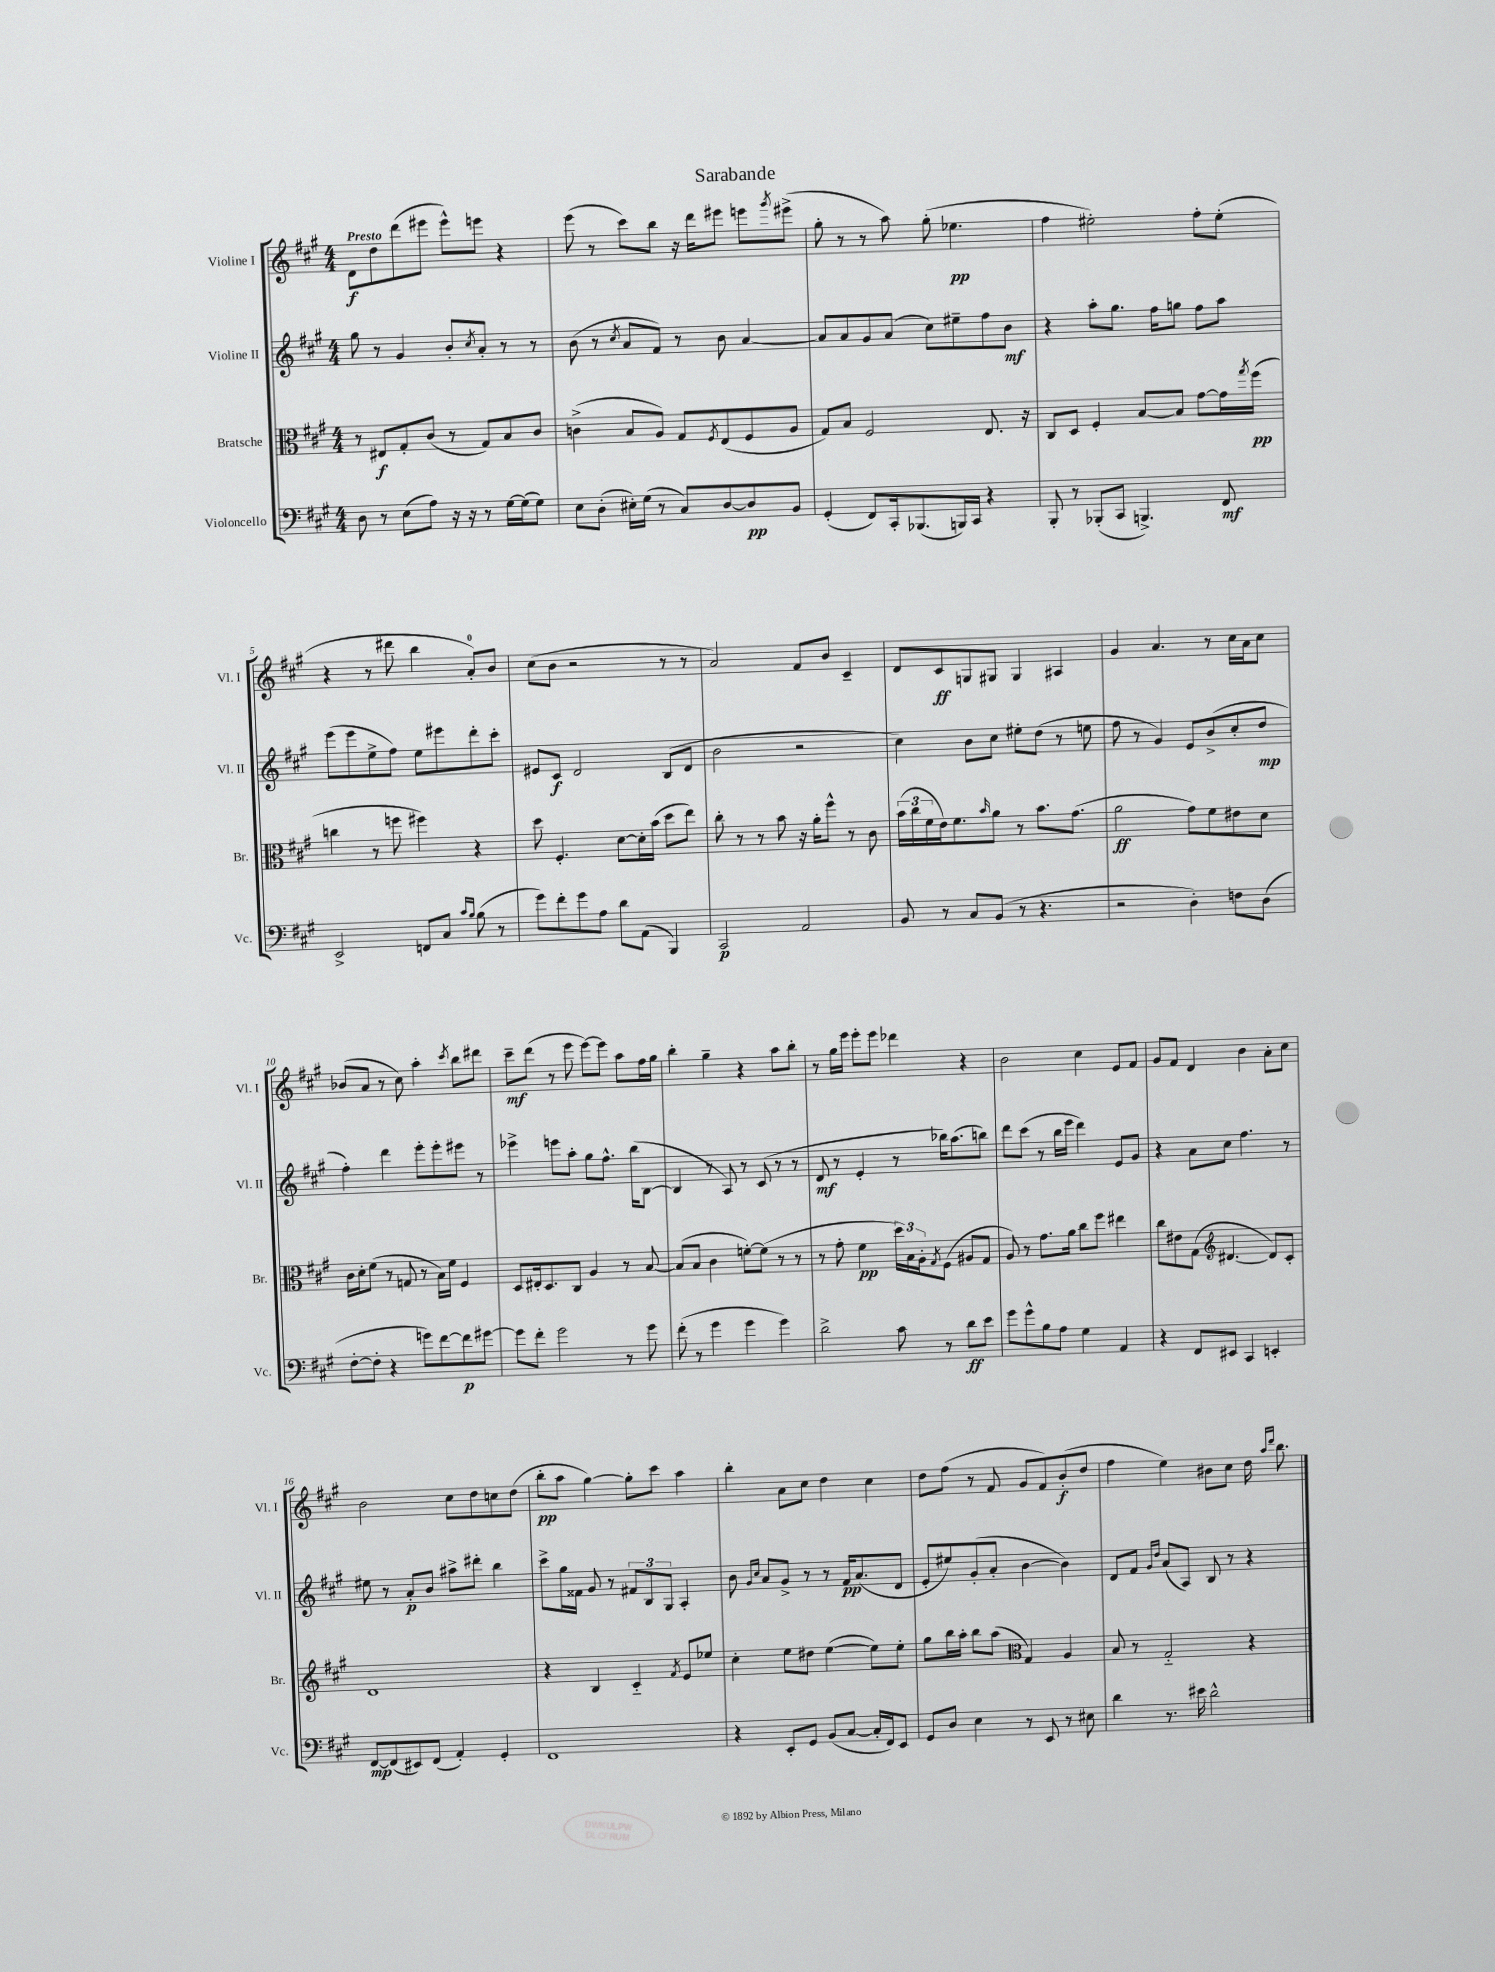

**kern	**kern	**kern	**kern
*staff4	*staff3	*staff2	*staff1
*clefF4	*clefC3	*clefG2	*clefG2
*k[f#c#g#]	*k[f#c#g#]	*k[f#c#g#]	*k[f#c#g#]
*M4/4	*M4/4	*M4/4	*M4/4
8D\	8r	8gg#\	8d\L
8r	8E#/L	8r	8dd\
(8E\L	8G#'/	4g#/	(8ddd\
8A\J)	(8c#/J	.	8eee#\J
16r	8r	8b'/L	8eee#^^\L)
16r	.	.	.
.	.	8qcc#/	.
8r	8G#/L)	8a'/J	8eee\J
[16G#\LL	8B/	8r	4r
(16G#\]J	.	.	.
8G#\J)	8c#/J	8r	.
=	=	=	=
8E\L	(4c^\	(8b\	(8eee\
(8D'\J	.	8r	8r
.	.	8qcc#/	.
16E#'\LL)	8B/L	8a/L	8ccc#\L)
(16G#\JJ	.	.	.
8r	8A/J)	8f#/J)	8bb\J
8C#/L)	8G#/L	8r	16r
.	.	.	16ddd\LK
.	8qF#/	.	.
[8D/	(8E/	8b\	8eee#\J
8D/]	8F#/	[4a/	8eee\L
.	.	.	8qggg#/
8BB/J	8A/J	.	(8eee#^\J
=	=	=	=
(4GG#'/	8G#/L)	8a/]L	8gg#'\
.	8B/J	8a/	8r
8FF#/L)	2F#/	8g#/	8r
16CC#'/k	.	(8a/J	8aa\)
(8.BBB-/	.	.	.
.	.	8cc#\L)	(8gg#'\
16BBB/L)	.	8ee#~\	4.ee-\
16CC#/JJ	.	.	.
4r	8.E/	8ff#\	.
.	.	8b\J	.
.	16r	.	.
=	=	=	=
8BBB'/	8C#/L	4r	4ff#\
8r	8D/J	.	.
(8BBB-'/L	4F#'/	8aa'\L	2ee#'\)
8CC#/J	.	8.gg#\J	.
4.BBB^/)	[8B/L	.	.
.	.	16ff#\LK	.
.	8B/]J	8gg\J	.
.	[8g#\L	8ff#\L	8ff#'\L
8FF#/	16g#\]L	8aa\J	(8ee#'\J
.	8qgg#/	.	.
.	(16ff#\JJ	.	.
=	=	=	=
2EE^/	4cc\	(8eee\L	4r
.	.	8eee\	.
.	8r	8ee^\	8r
.	8ff\	8ff#\J)	8ddd#\
8FF/L	4ff#\)	8ee\L	4bb\
8C#/J	.	8eee#\	.
16qqc#/LL	.	.	.
16qqB/JJ	.	.	.
(8B\	4r	8ddd'\	8a'/L)
8r	.	8ccc#'\J	8b/J
=	=	=	=
8g#\L)	8dd\	8e#/L	(8cc#\L
8f#'\	4.F#'/	8c#/J	8b\J
8g#\	.	2d/	2r
8A\J	.	.	.
8d\L	[8d\L	.	.
(8AA\J	16d'\]L	.	.
.	(16b\JJ	.	.
4BBB/)	8dd\L	(8B/L	8r
.	8ee\J)	8d/J	8r
=	=	=	=
2CC#/	8cc#'\	2b\	2a/)
.	8r	.	.
.	8r	.	.
.	8b\	.	.
2AA/	16r	2r	8f#/L
.	16a'\LK	.	.
.	8ff#^^\J	.	8b/J
.	8r	.	4c#~/
.	8c#\	.	.
=	=	=	=
8BB/	(24b\LL	4cc#\)	8d/L
.	24cc#\	.	.
.	24f#\	.	.
8r	16e\J)	.	8c#/
.	8.f#\	.	.
8C#/L	.	8b\L	8G/
.	16qqb/	.	.
(8BB/J	8a\J	8cc#\J	8G#/J
8r	8r	8ee#'\L	4G#/
4.r	8.b\L	(8dd\J	.
.	.	8r	4A#/
.	(8.g#\J	.	.
.	.	8ee\	.
=	=	=	=
2r	2a\	8ff#\	4g#/
.	.	8r	.
.	.	4g#/)	4.a/
4D'\)	8g#\L)	8e/L	.
.	8f#\	(8b^/	8r
8F\L	8e#\	8cc#'/	16cc#\LL
.	.	.	16a\J
(8D\J	8d\J	8dd/J	8cc#\J
=	=	=	=
[8F#'\L	16c#\LL	4ff#'\)	(8b-/L
.	16d'\J	.	.
8F#'\]J	(8f#\J	.	8a/J
4r	8r	4ddd\	8r
.	8G/	.	8cc#\)
8g\L)	8r	8eee'\L	4aa'\
[8f#\	16B\LL)	8eee'\	.
.	16f#\JJ	.	.
.	.	.	8qccc#/
8f#\]	4F#/	8eee#\J	8bb\L
[8g#\J	.	8r	8ddd#\J
=	=	=	=
8g#\]L	8D/L	4eee-^\	8ccc#~\L
8f#'\J	16E#'/k	.	(8ddd\J
.	8.D/	.	.
2g#\	.	8eee\L	8r
.	8C#/J	8aa'\J	8eee\
.	4A/	8gg#\L	[8eee\L)
.	.	8.ff#^^\J	8eee\]J
8r	8r	.	8aa\L
.	.	(16bb\LK	.
8g#\	[8B/	[8B\J	16ff#\L
.	.	.	16gg#\JJ
=	=	=	=
(8f#'\	(8B/]L	4B/]	4bb'\
8r	8B/J	.	.
4g#\	4c#\	8r	4gg#~\
.	.	8A/)	.
4g#\	[8f'\L)	8r	4r
.	(8f\]J	(8c#/	.
4g#\)	8r	8r	8aa\L
.	8r	8r	8bb'\J
=	=	=	=
2d^\	8r	8d/	8r
.	8g#'\	8r	16gg#\LL
.	.	.	16eee\JJ
.	4f#\	4e'/	8eee'\L
.	.	.	8eee\J
8c#\	24dd\LL)	8r	4ddd-\
.	24B\	.	.
.	24A'\J	.	.
.	8qG#/	.	.
8r	(8F#\J	16bb-\LK)	.
.	.	(8.aa\	.
8d\L	8A#/L	.	4r
8e\J	8G#/J	8bb\J)	.
=	=	=	=
8g#\L	8A/)	8ddd\L	2b\
8g#^^\	8r	(8ccc#\J	.
8B\	8.g#\L	8r	.
8A\J	.	16bb\LL	.
.	16a\Jk	16eee\JJ	.
4G#\	8cc#\L	4ddd\)	4cc#\
.	8ff#\J	.	.
4AA/	4ee#\	8e/L	8e/L
.	.	8g#/J	8f#/J
=	=	=	=
4r	8cc#\L	4r	8g#/L
.	8e#\	.	8f#/J
8FF#/L	(8G#\J	8a\L	4d/
*	*clefG2	*	*
8EE#/J	[4.d#/	8cc#\J	.
4CC#/	.	4.ff#\	4b\
4EE'/	8d#/]L)	.	8a'\L
.	8c#'/J	8r	8cc#\J
=	=	=	=
[8FF#/L	1d	8ee#\	2b\
(8FF#/]	.	8r	.
8EE#/)	.	8a'/L	.
(8FF#/J	.	8b/J	.
4AA'/)	.	8aa#^\L	8cc#\L
.	.	8ddd#'\J	8dd\
4GG#'/	.	4bb\	8cc\
.	.	.	(8dd\J
=	=	=	=
1FF#	4r	8ccc#^\L	8bb'\L
.	.	16gg#\L	8aa\J
.	.	16f##\JJ	.
.	4B/	8g#/	[4gg#\)
.	.	8r	.
.	4c#'~/	12f#/L	8gg#'\]L
.	.	12B/	.
.	.	.	8ccc#\J
.	.	12G#/J	.
.	8qf#/	.	.
.	8e/L	4A'/	4aa\
.	8ee-/J	.	.
=	=	=	=
4r	4cc#'\	8b\	4bb'\
.	.	16qqg#/LL	.
.	.	16qqcc#/JJ	.
.	.	8a/L	.
8EE'/L	8ee\L	8g#^/J	8a\L
8GG#/J	8dd#\J	8r	8cc#\J
(8BB/L	([4ee\	8r	4dd\
[8C#/J	.	16f#/LK	.
.	.	(8.a/	.
16C#'/]LL	8ee\]L)	.	4cc#\
16FF#/J)	.	.	.
8EE/J	8ee'\J	8d/J	.
=	=	=	=
8GG#/L	8gg#\L	8e'/L	8dd\L
8D/J	16bb\L	8ee#/)	(8ff#\J
.	16aa'\JJ	.	.
4E\	8bb\L	(8g#'/	8r
.	(8aa\J	8a'/J	8f#/
*	*clefC3	*	*
8r	4G#/)	[4b\	8g#/L
8EE/	.	.	8f#/)
8r	4A/	4b\])	(8b'/
8E#\	.	.	8dd/J
=	=	=	=
4d\	8B/	8d/L	4ff#\
.	8r	8f#/J	.
.	.	16qqg#/LL	.
.	.	16qqdd/JJ	.
8.r	2G#'~/	(8a/L	4ee\)
.	.	8A/J)	.
16e#\	.	.	.
2d^^\	.	8B/	8b#\L
.	.	8r	8cc#\J
.	4r	4r	16dd\
.	.	.	16qqaa/LL
.	.	.	16qqddd/JJ
.	.	.	8.bb\
==	==	==	==
*-	*-	*-	*-
